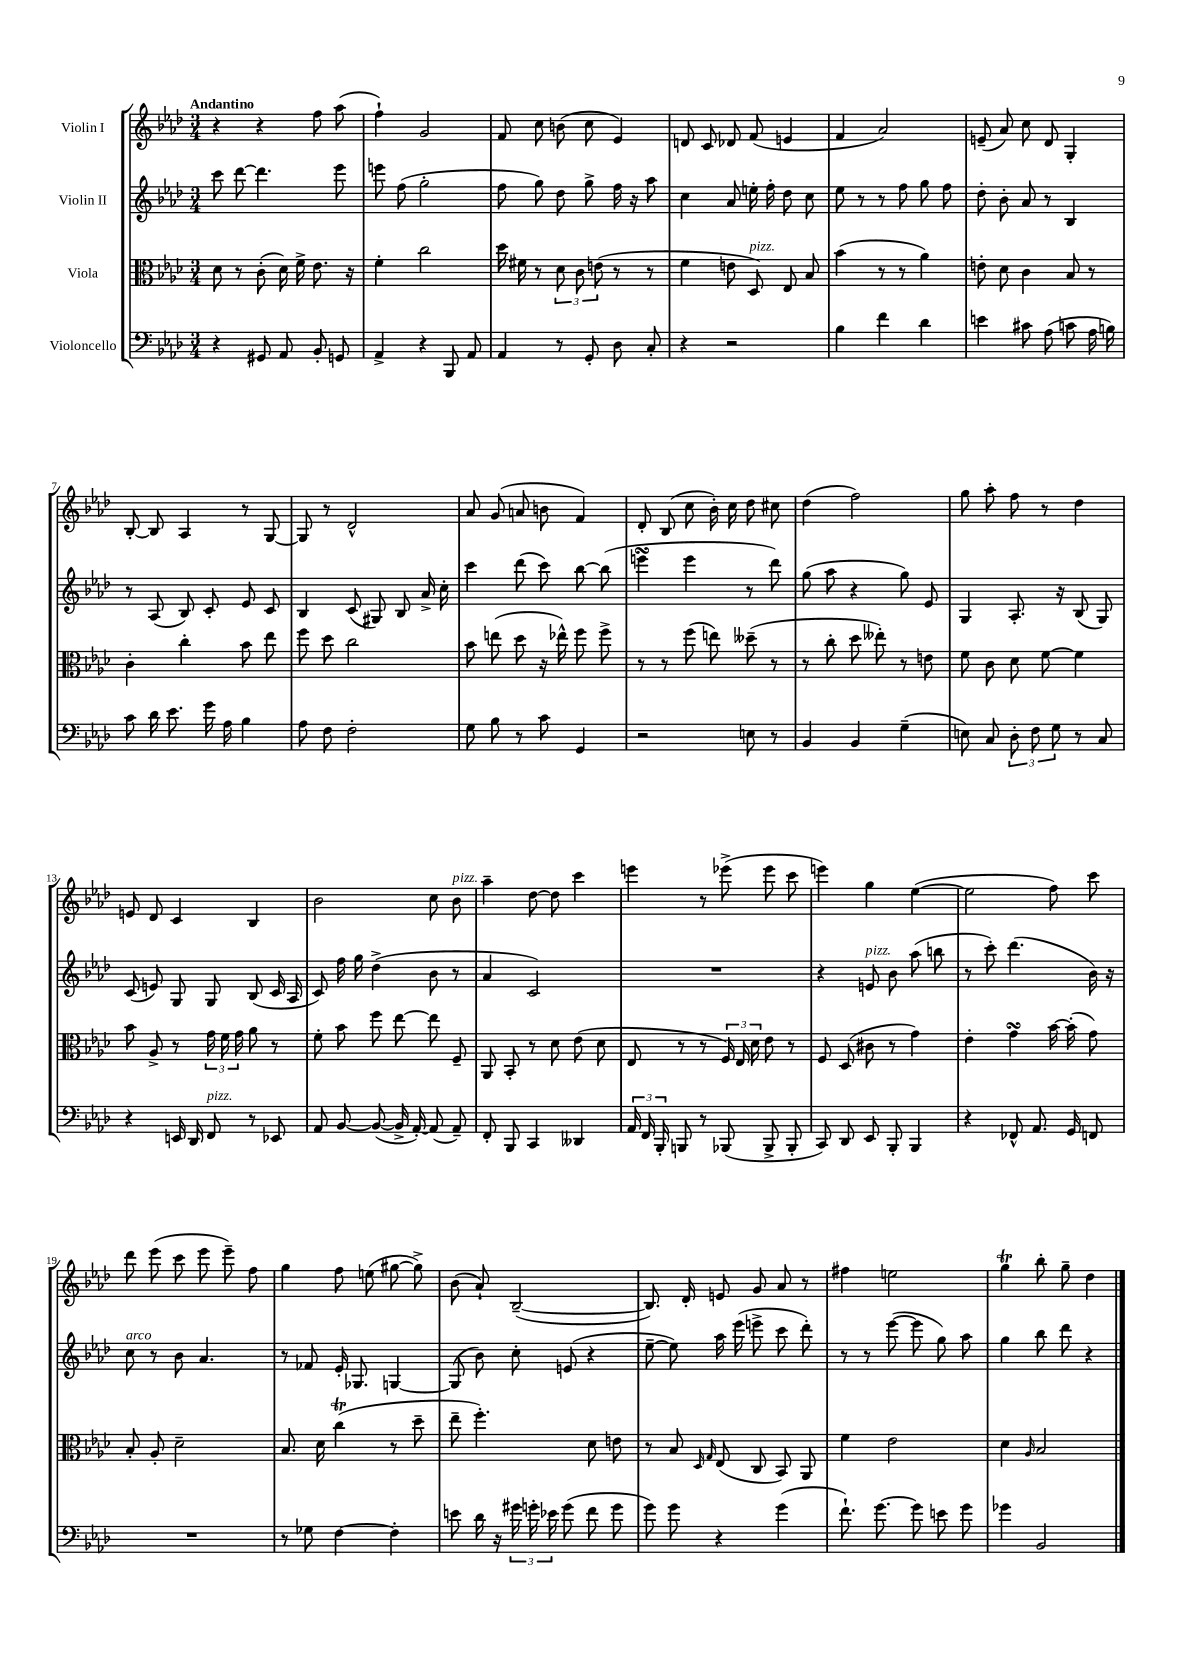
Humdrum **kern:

**kern	**kern	**kern	**kern
*part4	*part3	*part2	*part1
*staff4	*staff3	*staff2	*staff1
*I"Violoncello	*I"Viola	*I"Violin II	*I"Violin I
*clefF4	*clefC3	*clefG2	*clefG2
*k[b-e-a-d-]	*k[b-e-a-d-]	*k[b-e-a-d-]	*k[b-e-a-d-]
*M3/4	*M3/4	*M3/4	*M3/4
=1	=1	=1	=1
!	!	!	!LO:TX:a:B:t=Andantino
4r	8d-\	8ccc\	4r
.	8r	[8ddd-\	.
8GG#X/	(8c'\	4.ddd-\]	4r
8AA-/	16d-\)	.	.
.	16f^\	.	.
8BB-'/	8.e-\	.	8ff\
8GGn/	.	8eee-\	(8aa-\
.	16r	.	.
=2	=2	=2	=2
4AA-^/	4f'\	8eeen\	4ff`\)
.	.	(8ff\	.
4r	2cc\	2gg'\	2g/
8BBB-/	.	.	.
8AA-/	.	.	.
=3	=3	=3	=3
4AA-/	16dd-\	8ff\	8f/
.	16f#X\	.	.
.	8r	8gg\)	8cc\
8r	12d-\	8dd-\	(8bn\
.	12c\	.	.
8GG'/	.	8gg^\	8cc\
.	(12en\	.	.
8D-\	8r	16ff\	4e-/)
.	.	16r	.
8C'/	8r	8aa-\	.
=4	=4	=4	=4
4r	4f\	4cc\	8dn/
.	.	.	8c/
2r	8en\	8a-/	8d-X/
!	!LO:TX:a:i:t=pizz.	!	!
.	8D-/)	16een'\	(8f/
.	.	16ff'\	.
.	8E-/	8dd-\	4en/
.	8B-/	8cc\	.
=5	=5	=5	=5
4B-\	(4b-\	8ee-\	4f/
.	.	8r	.
4f\	8r	8r	2a-/)
.	8r	8ff\	.
4d-\	4a-\)	8gg\	.
.	.	8ff\	.
=6	=6	=6	=6
4en\	8en'\	8dd-'\	(8en~/
.	8d-\	8b-'\	8a-/)
8c#X\	4c\	8a-/	8cc\
(8A-\	.	8r	8d-/
8cn\	8B-/	4B-/	4G'/
16A-\	8r	.	.
16Bn\)	.	.	.
!!LO:LB:g=z
=7	=7	=7	=7
8c\	4c'\	8r	[8B-'/
16d-\	.	(8A-/	8B-/]
8.e-\	.	.	.
.	4cc'\	8B-/)	4A-/
16g\	.	8c'/	.
16A-\	.	.	.
4B-\	8b-\	8e-/	8r
.	8ee-\	8c/	[8G/
=8	=8	=8	=8
8A-\	8ff\	4B-/	8G/]
8F\	8dd-\	.	8r
2F'\	2cc\	(8c/	2d-^^/
.	.	8G#X/)	.
.	.	8B-/	.
.	.	16a-^/	.
.	.	16cc'\	.
=9	=9	=9	=9
8G\	8b-\	4ccc\	8a-/
8B-\	(8een\	.	(8g/
8r	8dd-\	(8ddd-\	8an/
8c\	16r	8ccc\)	8bn\
.	16ee-X^^\)	.	.
4GG/	8ff\	[8bb-\	4f/)
.	8ff^\	(8bb-\]	.
=10	=10	=10	=10
2r	8r	4eeensSsS\	8d-'/
.	8r	.	(8B-/
.	(8ff\	4eee\	8cc\
.	8een\)	.	16b-'\)
.	.	.	16cc\
8En\	(8dd--X~\	8r	8dd-\
8r	8r	8ddd-\)	8cc#X\
=11	=11	=11	=11
4BB-/	8r	(8gg\	(4dd-\
.	8cc'\	8aa-\	.
4BB-/	8dd-\	4r	2ff\)
.	8ee--X'\)	.	.
(4G~\	8r	8gg\)	.
.	8en\	8e-/	.
=12	=12	=12	=12
8En\)	8f\	4G/	8gg\
8C/	8c\	.	8aa-'\
12D-'\	8d-\	8.A-'/	8ff\
12F\	.	.	.
.	[8f\	.	8r
12G\	.	.	.
.	.	16r	.
8r	4f\]	(8B-/	4dd-\
8C/	.	8G/)	.
!!LO:LB:g=z
=13	=13	=13	=13
4r	8b-\	(8c/	8en/
.	8A-^/	8en/)	8d-/
16EEn/	8r	8G/	4c/
16DD-/	.	.	.
!LO:TX:a:i:t=pizz.	!	!	!
8FF/	24g\	8G/	.
.	24f\	.	.
.	24g\	.	.
8r	8a-\	(8B-/	4B-/
8EE-X/	8r	16c/	.
.	.	16A-/	.
=14	=14	=14	=14
8AA-/	8f'\	8c/)	2b-\
[8BB-/	8b-\	16ff\	.
.	.	16gg\	.
(8BB-/_	8ff\	(4dd-^\	.
16BB-^/]	[8ee-\	.	.
[16AA-'/)	.	.	.
(8AA-/]	8ee-\]	8b-\	8cc\
!	!	!	!LO:TX:a:i:t=pizz.
8AA-~/)	8F~/	8r	8b-\
=15	=15	=15	=15
8FF'/	8AA-/	4a-/	4aa-~\
8BBB-/	8BB-'/	.	.
4CC/	8r	2c/)	[8dd-\
.	8d-\	.	8dd-\]
4DD--X/	(8e-\	.	4ccc\
.	8d-\	.	.
=16	=16	=16	=16
24AA-/	8E-/	2.r	4eeen\
24FF/	.	.	.
24BBB-'/	.	.	.
8BBBn/	8r	.	.
8r	8r	.	8r
(8BBB-X/	24F/)	.	(8eee-X^\
.	24E-/	.	.
.	24d-\	.	.
8BBB-^/	8e-\	.	8eee-\
8BBB-'/	8r	.	8ccc\
=17	=17	=17	=17
8CC/)	8F/	4r	4eeen\)
8DD-/	(8D-/	.	.
!	!	!LO:TX:a:i:t=pizz.	!
8EE-/	8c#X\	8en/	4gg\
8BBB-'/	8r	8b-\	.
4BBB-/	4g\)	(8aa-\	([4ee-\
.	.	8bbn\	.
=18	=18	=18	=18
4r	4e-'\	8r	2ee-\]
.	.	8ccc'\)	.
8FF-X^^/	4gsSsS\	(4.ddd-\	.
8.AA-/	.	.	.
.	[16b-\	.	8ff\)
16GG/	(16b-'\]	.	.
8FFn/	8g\)	16b-\)	8ccc\
.	.	16r	.
!!LO:LB:g=z
=19	=19	=19	=19
!	!	!LO:TX:a:i:t=arco	!
2.r	8B-'/	8cc\	8ddd-\
.	8A-'/	8r	(8eee-\
.	2d-~\	8b-\	8ccc\
.	.	4.a-/	8eee-\
.	.	.	8eee-~\)
.	.	.	8ff\
=20	=20	=20	=20
8r	8.B-/	8r	4gg\
8G-X\	.	8f-X/	.
.	16d-\	.	.
[4F\	(4cct\	16e-'/	8ff\
.	.	8.G-X/	.
.	.	.	(8een\
4F'\]	8r	[4Gn/	[8gg#X\
.	8dd-~\	.	8gg#^\])
=21	=21	=21	=21
8en\	8ee-~\	(8G/]	(8b-\
16d-\	4.ff'\)	8b-\)	8a-`/)
16r	.	.	.
24g#X\	.	8cc'\	([2B-~/
24gn'\	.	.	.
24e-X\	.	.	.
(8g\	.	(8en/	.
8f\	8d-\	4r	.
8g\	8en\	.	.
=22	=22	=22	=22
8g\)	8r	[8ee-~\	8.B-/])
8g\	8B-/	8ee-\])	.
.	.	.	16d-'/
.	16qqD-/	.	.
.	16qqG/	.	.
4r	(8E-/	16aa-\	8en/
.	.	(16eee-\	.
.	8C/	8eeen^\	8g/
(4g\	8BB-/)	8ccc\	8a-/
.	8AA-/	8ddd-'\)	8r
=23	=23	=23	=23
8.f`\)	4f\	8r	4ff#X\
.	.	8r	.
[8.g\	.	.	.
.	2e-\	([8eee-\	2een\
8g\]	.	8eee-\]	.
8en\	.	8gg\)	.
8g\	.	8aa-\	.
=24	=24	=24	=24
4g-X\	4d-\	4gg\	4ggt\
.	16qqA-/	.	.
2BB-/	2B-/	8bb-\	8bb-'\
.	.	8ddd-\	8gg~\
.	.	4r	4dd-\
==	==	==	==
*-	*-	*-	*-
